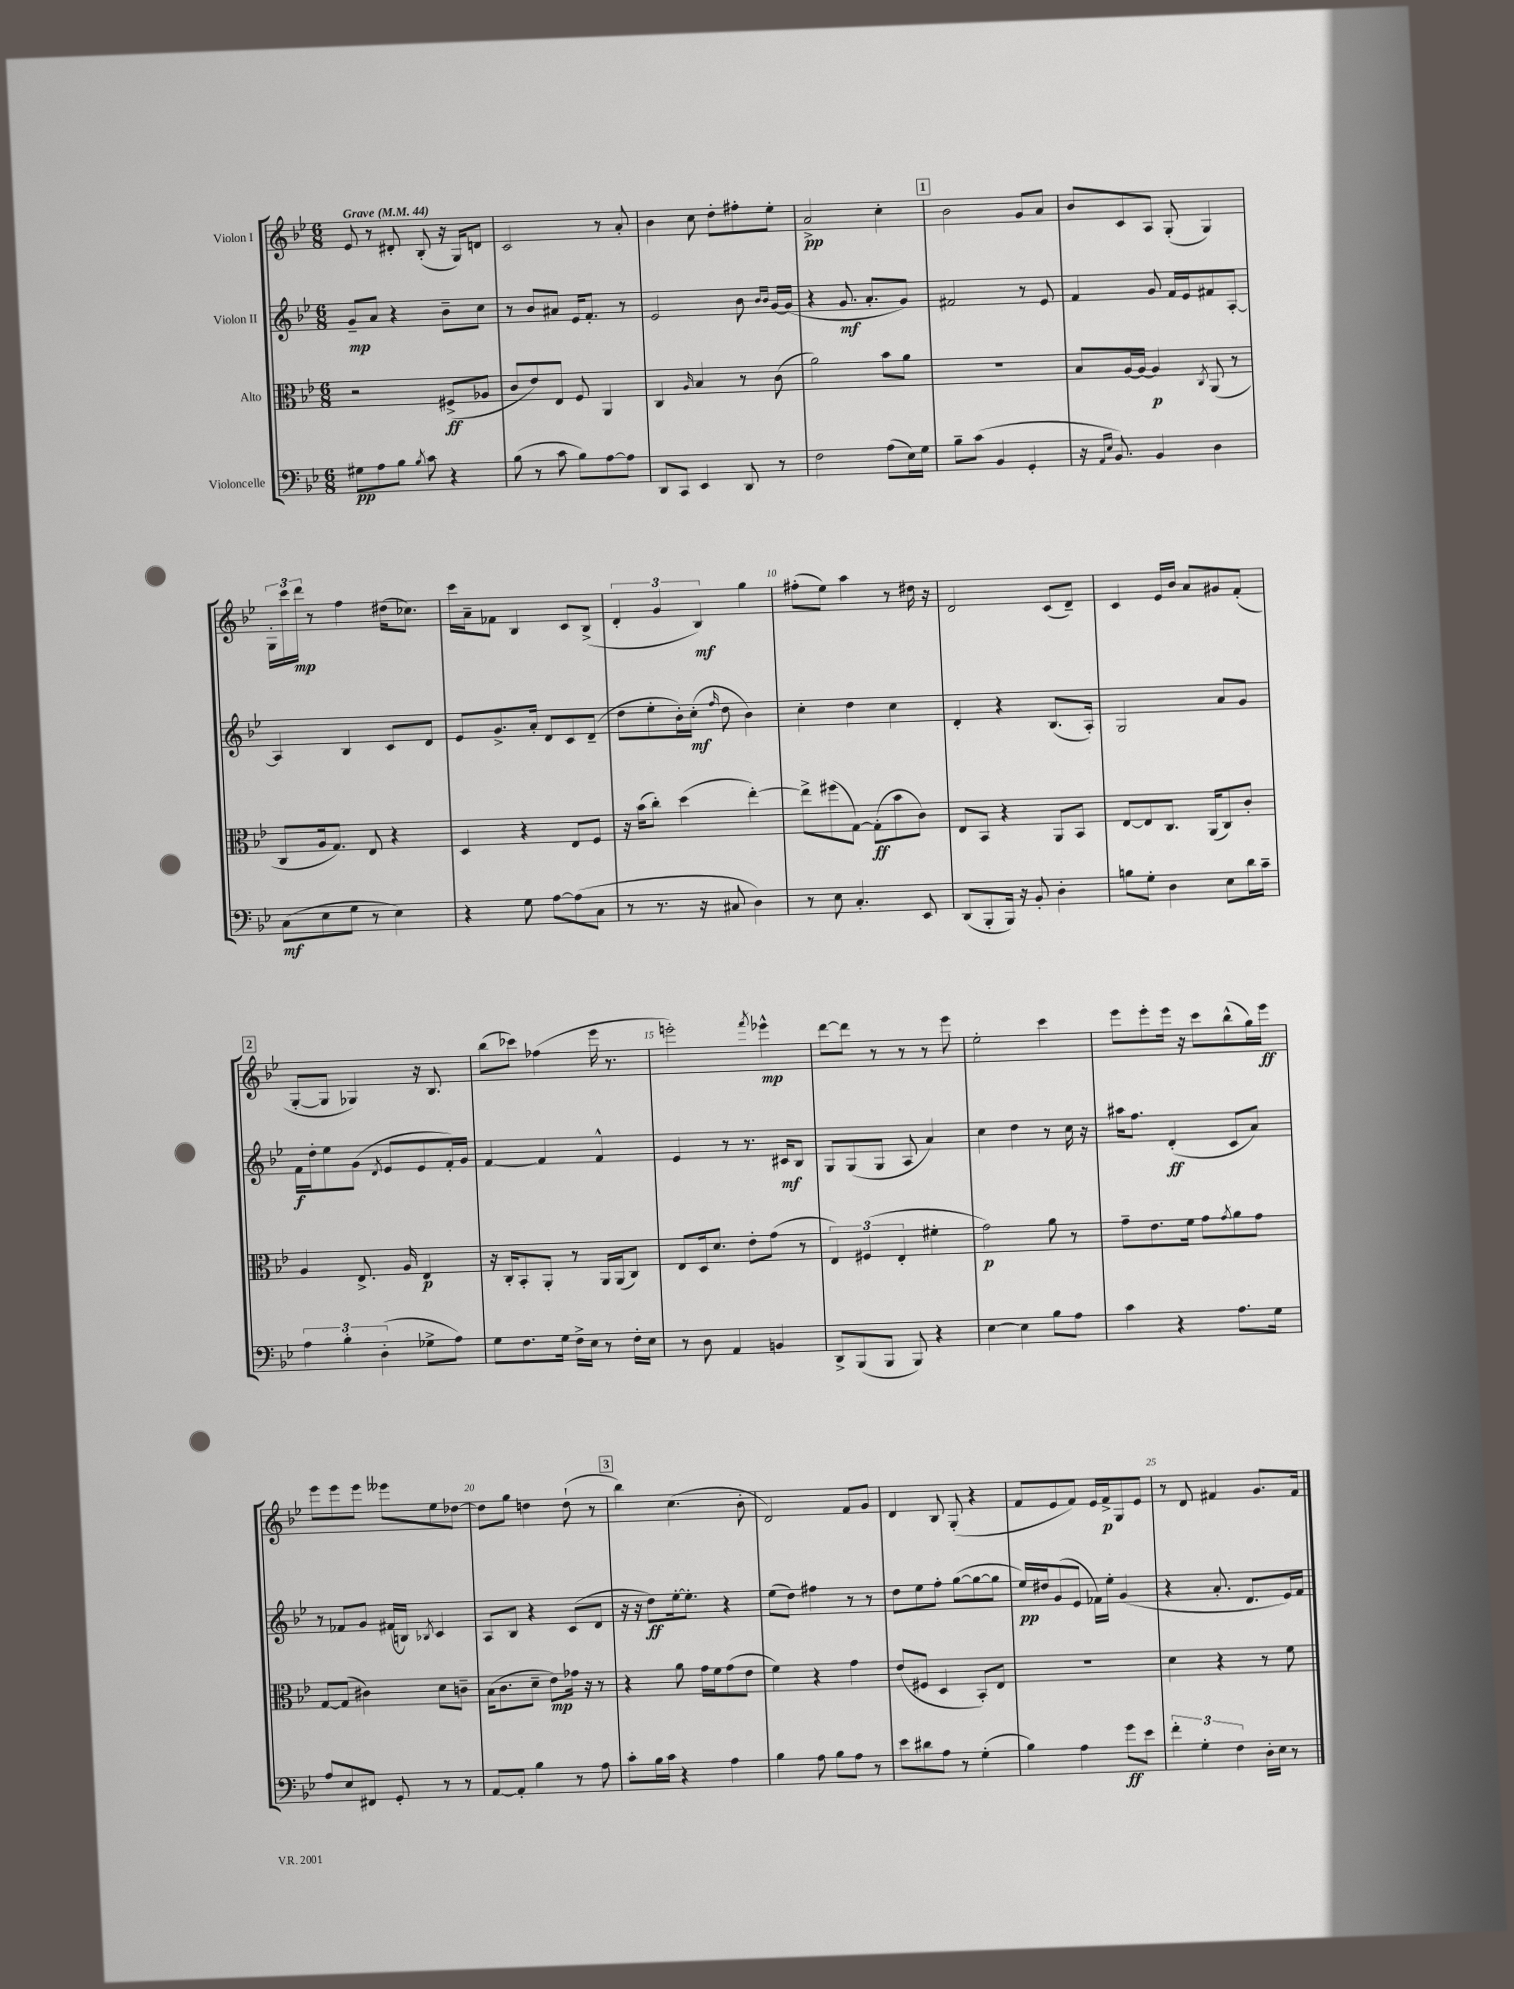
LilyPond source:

<<
\new StaffGroup <<
\new Staff = "s0" \with { instrumentName = "Violon I" } {
    \clef treble \key bes \major \numericTimeSignature \time 6/8 \tempo "Grave" 4 = 44
    ees'8 r8 dis'8-. bes8-.( r16 g16) d'8 |
    c'2 r8 a'8-. |
    bes'4 c''8 d''8-. fis''8-. ees''8-. |
    a'2->\pp c''4-. |
    \mark \markup { \box "1" } bes'2 g'8 a'8 |
    bes'8 c'8 a8 g8-.( g4) |
    \tuplet 3/2 { g16-. c'''16 d'''16\mp } r8 f''4 dis''16( ces''8.) |
    c'''16 a'16-- fes'8 bes4 c'8 bes8->( |
    \tuplet 3/2 { d'4-. g'4 bes4\mf) } g''4 |
    fis''8-.( ees''8) a''4 r8 dis''16 r16 |
    d'2 c'8( d'8--) |
    c'4 ees'16 bes'16 a'8 gis'8 f'8-.( |
    \mark \markup { \box "2" } g8~-. g8 ges4) r16 bes8. |
    bes''8( ces'''8) fes''4( ees'''16 r8. |
    e'''2-.) \acciaccatura { f'''8 } ees'''4-^\mp |
    d'''8~ d'''8 r8 r8 r8 ees'''8 |
    ees''2-. c'''4 |
    ees'''8 ees'''8-. ees'''16 r16 c'''8 bes''8-^( g''16) ees'''16\ff |
    ees'''8 ees'''8 ees'''8 eeses'''8 ees''8 des''8~ |
    des''8 g''8 d''4 d''8-!( r8 |
    \mark \markup { \box "3" } bes''4) c''4.( bes'8-. |
    d'2) f'8 g'8 |
    d'4 bes8 g8-.( r4 |
    f'8 ees'8 f'8) ees'16 f'16->\p g8 ees'8 |
    r8 d'8 fis'4 g'8. fis'16 \bar "|." |
}
\new Staff = "s1" \with { instrumentName = "Violon II" } {
    \clef treble \key bes \major \numericTimeSignature \time 6/8
    g'8--\mp a'8 r4 bes'8-- c''8 |
    r8 bes'8 ais'8 ees'16 f'8.-. r8 |
    ees'2 bes'8 \grace { bes'16 bes'16 } g'16~ g'16( |
    r4 g'8.\mf a'8.-. g'8) |
    \mark \markup { \box "1" } fis'2 r8 ees'8 |
    f'4 g'8 f'16 ees'16 fis'8 a8~-. |
    a4 bes4 c'8 d'8 |
    ees'8 g'8.-> a'16-. d'8 c'8 d'8--( |
    d''8 ees''8-. bes'16-.) c''16-.\mf( \grace { f''16 } d''8 bes'4) |
    c''4-. d''4 c''4 |
    d'4-. r4 bes8.( a16-.) |
    g2 a'8 g'8 |
    \mark \markup { \box "2" } f'16\f d''16-. ees''8 g'8( \acciaccatura { d'8 } ees'8 ees'8 f'16-.) g'16 |
    f'4~ f'4 f'4-^ |
    ees'4 r8 r8. cis'16\mf bes8 |
    g8 g8( g8 a8 a'4) |
    c''4 d''4 r8 c''16 r16 |
    ais''16 f''8. d'4-.\ff( c'8 a'8) |
    r8 fes'8 g'8 fis'16( b16) \acciaccatura { bes8 } c'4 |
    a8 bes8 r4 c'8( d'8 |
    \mark \markup { \box "3" } r16 r16 d''8\ff) ees''16~-. ees''8.-. r4 |
    ees''8( d''8) fis''4 r8 r8 |
    d''8 ees''8 f''8-. g''8~( g''8~ g''8 |
    ees''16\pp) dis''16 g'8( ees'8 fes'16) ees''16-. g'4( |
    r4 a'8.-. d'8. ees'16) f'16 \bar "|." |
}
\new Staff = "s2" \with { instrumentName = "Alto" } {
    \clef alto \key bes \major \numericTimeSignature \time 6/8
    r2 fis8->\ff( aes8 |
    c'8 ees'8) ees8 f8 a,4 |
    c4 \grace { a16 } bes4 r8 c'8( |
    a'2) bes'8 a'8 |
    \mark \markup { \box "1" } R2. |
    bes8 a16~ a16~ a4\p \acciaccatura { c8 } a,8( r8 |
    c8 a16 g8.) ees8 r4 |
    d4 r4 ees8 f8 |
    r16 bes'16( c''8-.) d''4( ees''4~-.) |
    ees''8-> fis''8( g8~) g8-.\ff( bes'8 c'8) |
    ees8 bes,8 r4 a,8 bes,8 |
    ees8~ ees8 c8. a,16( c8) c'8-. |
    \mark \markup { \box "2" } a4 ees8.-> a16 ees4\p |
    r16 c16-. bes,8-. a,8-. r8 a,16 a,16( c8) |
    ees8 d16 d'8. ees'8-. g'8( r8 |
    \tuplet 3/2 { ees4) fis4( ees4-. } fis'4-. |
    g'2\p) a'8 r8 |
    g'8-- ees'8. f'16 g'8 \acciaccatura { g'8 } a'8 g'8 |
    g8~ g8( cis'4) d'8 c'8-- |
    bes16( c'8. d'8-- ees'8\mp) ges'16 r16 r8 |
    \mark \markup { \box "3" } r4 a'8 g'16 f'16 g'8( ees'8 |
    f'4) r4 g'4 |
    ees'8( fis8 d4 bes,8-.) ees8 |
    R2. |
    d'4 r4 r8 f'8 \bar "|." |
}
\new Staff = "s3" \with { instrumentName = "Violoncelle" } {
    \clef bass \key bes \major \numericTimeSignature \time 6/8
    gis8\pp a8 bes8 \acciaccatura { bes8 } c'8 r4 |
    bes8( r8 c'8 bes8) a8~ a8 |
    d,8 c,8 ees,4 d,8 r8 |
    f2 a8( ees16) g16 |
    \mark \markup { \box "1" } bes8-- c'8( bes,4 g,4-. |
    r16 \grace { a,16 ees16 } bes,8.) bes,4 d4 |
    c8\mf( ees8 g8 r8 ees4) |
    r4 g8 a8~ a8( c8 |
    r8 r8. r16 cis8 d4) |
    r8 ees8 c4.-. ees,8 |
    d,8( bes,,8-. bes,,16) r16 bes,8-. d4-. |
    b8 g8-. d4 ees8 d'16 c'16-- |
    \mark \markup { \box "2" } \tuplet 3/2 { a4 bes4-. d4-.( } ges8-> a8) |
    g8 f8. g16 f16-> ees16 r8 f16-. ees16 |
    r8 d8 a,4 b,4 |
    d,8-> bes,,8( bes,,8 bes,,8) r4 |
    ees4~ ees4 bes8 a8 |
    c'4 r4 a8. g16 |
    a8 ees8 fis,8 g,8-. r8 r8 |
    a,8~ a,8-. bes4 r8 a8 |
    \mark \markup { \box "3" } c'8-. bes16 c'16 r4 a4 |
    bes4 a8 bes8 a8 r8 |
    ees'8 dis'8 a8 r8 g4-.( |
    bes4) a4 g'8\ff ees'8 |
    \tuplet 3/2 { f'4-. g4-. f4 } d16-. ees16 r8 \bar "|." |
}
>>
>>
\layout { \context { \Score \override BarNumber.break-visibility = ##(#f #t #t) barNumberVisibility = #(every-nth-bar-number-visible 5) } }
